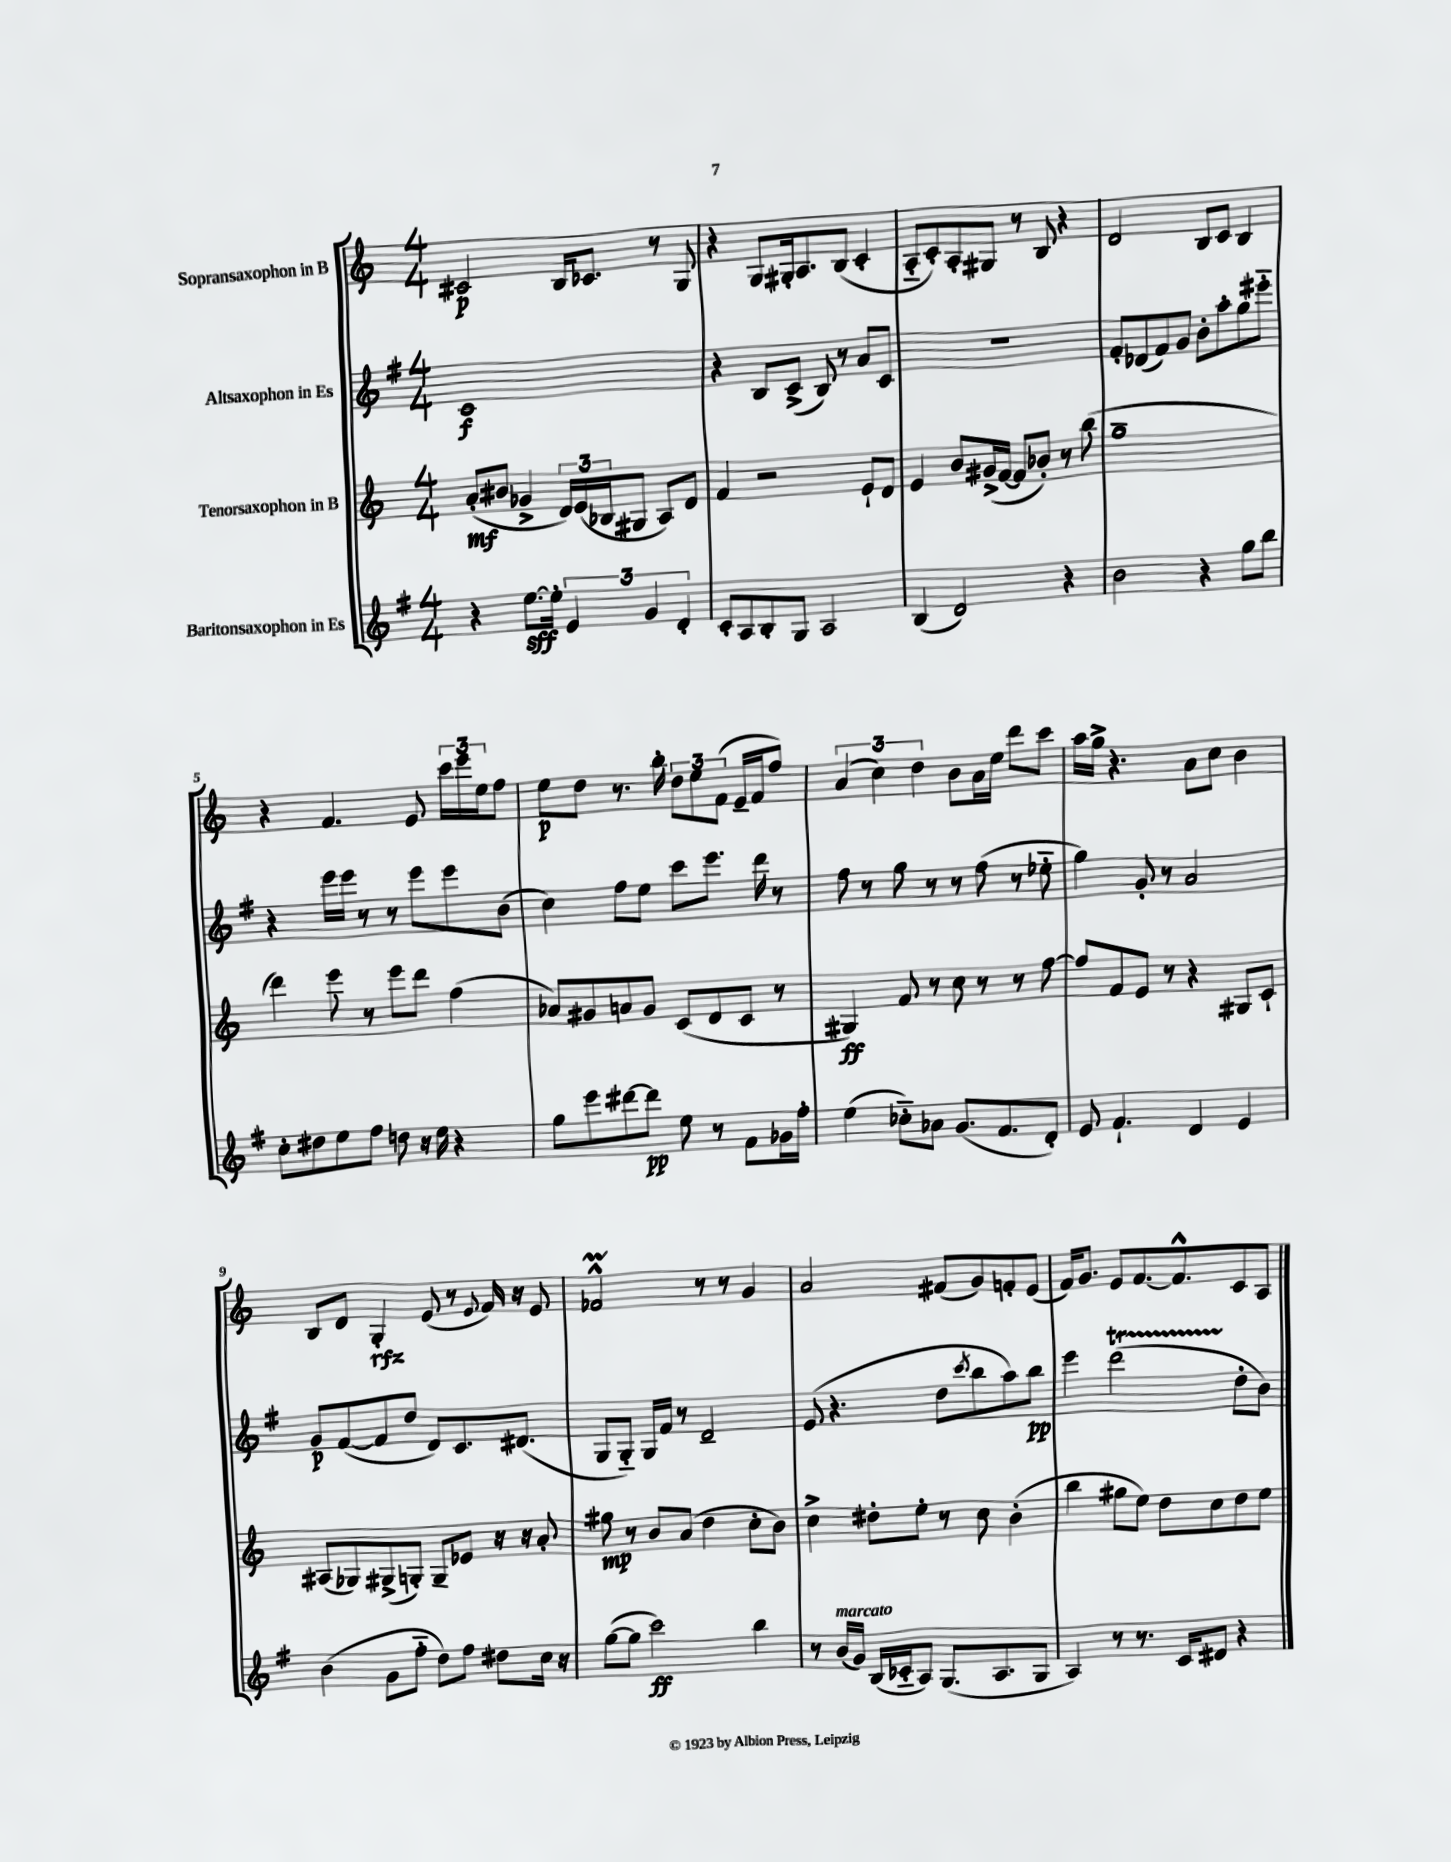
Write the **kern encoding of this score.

**kern	**dynam	**kern	**dynam	**kern	**dynam	**kern	**dynam
*part4	*part4	*part3	*part3	*part2	*part2	*part1	*part1
*staff4	*staff4	*staff3	*staff3	*staff2	*staff2	*staff1	*staff1
*I"Baritonsaxophon in Es	*	*I"Tenorsaxophon in B	*	*I"Altsaxophon in Es	*	*I"Sopransaxophon in B	*
*clefG2	*	*clefG2	*	*clefG2	*	*clefG2	*
*k[f#]	*	*k[]	*	*k[f#]	*	*k[]	*
*M4/4	*	*M4/4	*	*M4/4	*	*M4/4	*
=1	=1	=1	=1	=1	=1	=1	=1
4r	.	(8a'/L	mf	1c	f	2c#X/	p
.	.	8b#X/J	.	.	.	.	.
[8.ee\L	sff	4g-X^/	.	.	.	.	.
16ee'\Jk]	.	.	.	.	.	.	.
6e/	.	24d/LL)	.	.	.	16B/KL	.
.	.	(24e/	.	.	.	.	.
.	.	.	.	.	.	8.c-X/J	.
.	.	24B-X/J	.	.	.	.	.
.	.	8G#X/J	.	.	.	.	.
6g/	.	.	.	.	.	.	.
.	.	8A/L)	.	.	.	8r	.
6d'/	.	.	.	.	.	.	.
.	.	8d/J	.	.	.	8G/	.
=2	=2	=2	=2	=2	=2	=2	=2
8c'/L	.	4f/	.	4r	.	4r	.
8A/	.	.	.	.	.	.	.
8B'/	.	2r	.	8B/L	.	8G/L	.
8G/J	.	.	.	(8c^/J	.	16G#X'/k	.
.	.	.	.	.	.	8.A/	.
2A/	.	.	.	8B/)	.	.	.
.	.	.	.	8r	.	(8B/J	.
.	.	8e`/L	.	8a/L	.	4c'/	.
.	.	8d/J	.	8c/J	.	.	.
=3	=3	=3	=3	=3	=3	=3	=3
(4B/	.	4e/	.	1r	.	8A/L	.
.	.	.	.	.	.	8c'/)	.
2d/)	.	8b/L	.	.	.	8A'/	.
.	.	(16g#X^/L	.	.	.	8G#X/J	.
.	.	[16f/JJ	.	.	.	.	.
.	.	8f/L]	.	.	.	8r	.
.	.	8b-X'/J)	.	.	.	8B/	.
4r	.	8r	.	.	.	4r	.
.	.	(8bb\	.	.	.	.	.
=4	=4	=4	=4	=4	=4	=4	=4
2b\	.	1gg~	.	8f#'/L	.	2d/	.
.	.	.	.	(8d-X/	.	.	.
.	.	.	.	8f#/)	.	.	.
.	.	.	.	8g/J	.	.	.
4r	.	.	.	8b'\L	.	8B/L	.
.	.	.	.	8aa'\	.	8c/J	.
8gg\L	.	.	.	8gg\	.	4B/	.
8bb\J	.	.	.	8eee#X\J	.	.	.
!!LO:LB:g=z
=5	=5	=5	=5	=5	=5	=5	=5
8cc'\L	.	4ddd\)	.	4r	.	4r	.
8dd#X\	.	.	.	.	.	.	.
8ee\	.	8eee\	.	16eee\LL	.	4.f/	.
.	.	.	.	16eee\JJ	.	.	.
8ff#\J	.	8r	.	8r	.	.	.
8ddn\	.	8eee\L	.	8r	.	.	.
16r	.	8ddd\J	.	8eee\L	.	8e/	.
16ee\	.	.	.	.	.	.	.
4r	.	(4ff\	.	8eee\	.	24ccc\LL	.
.	.	.	.	.	.	24eee\	.
.	.	.	.	.	.	24ee\J	.
.	.	.	.	(8b\J	.	8ff\J	.
=6	=6	=6	=6	=6	=6	=6	=6
8gg\L	.	8a-X/L)	.	4cc\)	.	8ee\L	p
8eee\	.	8g#X/	.	.	.	8dd\J	.
[8ddd#X\	.	8an/	.	8ff#\L	.	8.r	.
8ddd#\J]	pp	8g#/J	.	8ee\J	.	.	.
.	.	.	.	.	.	16bb'\	.
8ee\	.	(8c/L	.	8ccc\L	.	12dd\L	.
.	.	.	.	.	.	12ee\	.
8r	.	8d/	.	8.eee\J	.	.	.
.	.	.	.	.	.	(12f\J	.
8f#\L	.	8c/J	.	.	.	16e~/LL	.
.	.	.	.	16ddd\	.	16f/J	.
16g-X\L	.	8r	.	8r	.	8ff/J)	.
16ff#'\JJ	.	.	.	.	.	.	.
=7	=7	=7	=7	=7	=7	=7	=7
(4ee\	.	4G#X/)	ff	8ff#\	.	(6a/	.
.	.	.	.	8r	.	.	.
.	.	.	.	.	.	6cc\)	.
8cc-X\L)	.	8f/	.	8gg\	.	.	.
.	.	.	.	.	.	6dd\	.
8a-X\J	.	8r	.	8r	.	.	.
(8.g/L	.	8cc\	.	8r	.	8b\L	.
.	.	8r	.	(8ff#\	.	16a\L	.
8.f#/	.	.	.	.	.	16ee\JJ	.
.	.	8r	.	8r	.	8ddd\L	.
8d'/J)	.	[8ff\	.	8ee-X\	.	8ccc\J	.
=8	=8	=8	=8	=8	=8	=8	=8
8e/	.	8ff/L]	.	4gg\)	.	16aa\LL	.
.	.	.	.	.	.	16gg^\JJ	.
4.f#`/	.	8f/	.	.	.	4.r	.
.	.	8e/J	.	8g'/	.	.	.
.	.	8r	.	8r	.	.	.
4d/	.	4r	.	2a/	.	8a\L	.
.	.	.	.	.	.	8cc\J	.
4e/	.	8G#X/L	.	.	.	4b\	.
.	.	8c`/J	.	.	.	.	.
!!LO:LB:g=z
=9	=9	=9	=9	=9	=9	=9	=9
(4b\	.	(8A#X/L	.	8g/L	p	8B/L	.
.	.	8G-X/)	.	([8f#/	.	8d/J	.
8g\L	.	(8G#X^/	.	8f#/]	.	4G'/	rfz
8ff#\J	.	8Gn'/J)	.	8dd/J	.	.	.
8dd\L)	.	8G~/L	.	8d/L)	.	(8e/	.
8ff#\J	.	8e-X/J	.	8.c/	.	8r	.
.	.	.	.	.	.	8qqe/	.
8dd#X\L	.	16r	.	.	.	16f/)	.
.	.	16r	.	(8.d#X/J	.	16r	.
16cc\Jk	.	8a'/	.	.	.	8e/	.
16r	.	.	.	.	.	.	.
=10	=10	=10	=10	=10	=10	=10	=10
([8gg\L	.	8gg#X\	mp	8G/L	.	2f-XM^^/	.
8gg\J]	.	8r	.	8G/J)	.	.	.
2ccc\)	ff	8b/L	.	16G/LL	.	.	.
.	.	.	.	16f#/JJ	.	.	.
.	.	(8a/J	.	8r	.	.	.
.	.	4dd\	.	2d~/	.	8r	.
.	.	.	.	.	.	8r	.
4bb\	.	8cc'\L	.	.	.	4g/	.
.	.	8b\J)	.	.	.	.	.
=11	=11	=11	=11	=11	=11	=11	=11
8r	.	4cc^\	.	(8e/	.	2a/	.
!LO:TX:a:i:t=marcato	!	!	!	!	!	!	!
(16b/LL	.	.	.	4.r	.	.	.
16g/JJ)	.	.	.	.	.	.	.
(16B/LL	.	8dd#X'\L	.	.	.	.	.
16c-X/J	.	.	.	.	.	.	.
8A/J)	.	8ee'\J	.	.	.	.	.
(8.G/L	.	8r	.	8dd\L	.	(8f#X/L	.
.	.	.	.	8qccc/	.	.	.
.	.	8cc\	.	8bb\	.	8g/)	.
8.A/	.	.	.	.	.	.	.
.	.	(4b'\	.	8aa\)	.	8fn'/	.
8G/J	.	.	.	8bb\J	pp	(8e/J	.
=12	=12	=12	=12	=12	=12	=12	=12
4A/)	.	4bb\	.	4eee\	.	16f/KL)	.
.	.	.	.	.	.	8.g/J	.
8r	.	8gg#X\L	.	(2dddT\	.	8e/L	.
8.r	.	8ee\J)	.	.	.	[8.f/	.
.	.	8dd\L	.	.	.	.	.
16c/KL	.	.	.	.	.	8.f^^/]	.
8d#X/J	.	8cc\	.	.	.	.	.
4r	.	8dd\	.	8dd'\L	.	8c/	.
.	.	8ee\J	.	8b\J)	.	8A/J	.
==	==	==	==	==	==	==	==
*-	*-	*-	*-	*-	*-	*-	*-
